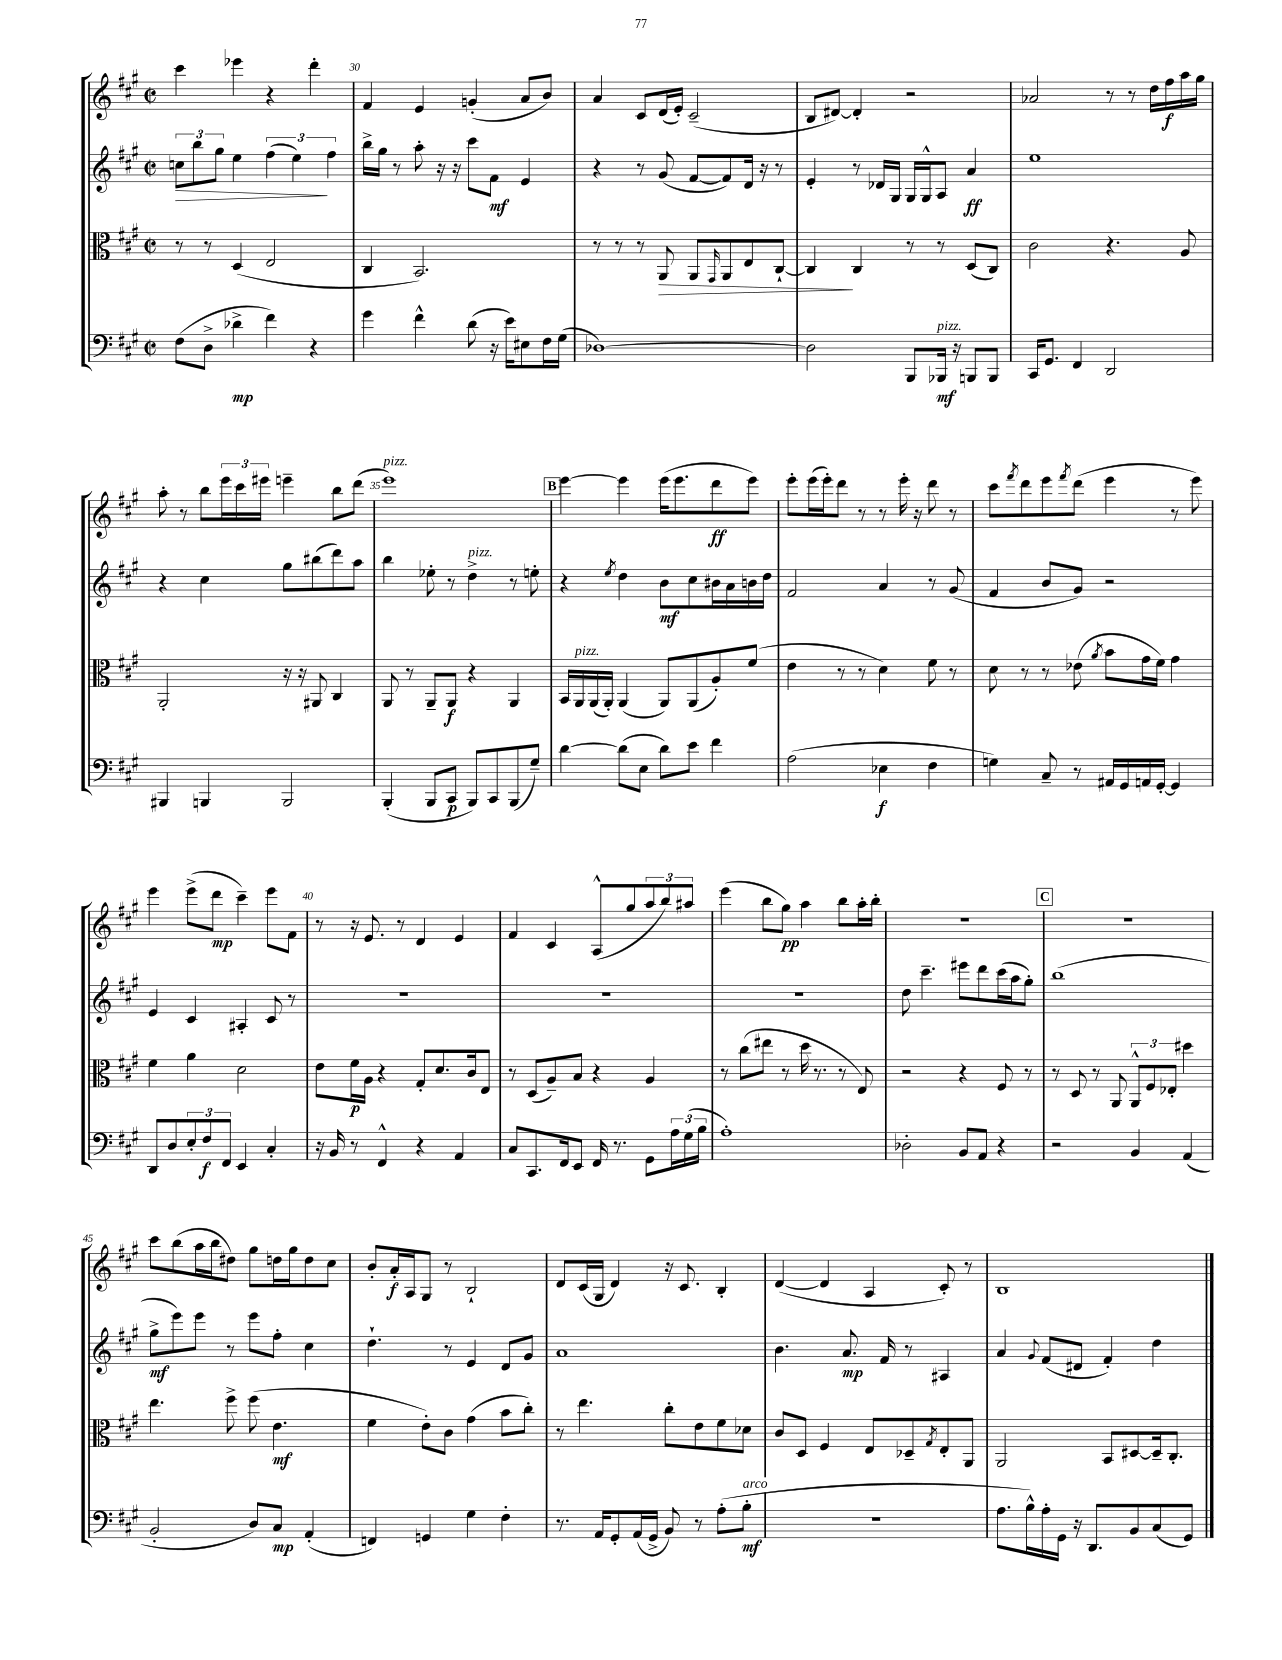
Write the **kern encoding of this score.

**kern	**dynam	**kern	**dynam	**kern	**dynam	**kern	**dynam
*part4	*part4	*part3	*part3	*part2	*part2	*part1	*part1
*staff4	*staff4	*staff3	*staff3	*staff2	*staff2	*staff1	*staff1
*clefF4	*	*clefC3	*	*clefG2	*	*clefG2	*
*k[f#c#g#]	*	*k[f#c#g#]	*	*k[f#c#g#]	*	*k[f#c#g#]	*
*M2/2	*	*M2/2	*	*M2/2	*	*M2/2	*
*met(c|)	*	*met(c|)	*	*met(c|)	*	*met(c|)	*
=29	=29	=29	=29	=29	=29	=29	=29
!	!	!	!	!	!LO:HP:b	!	!
(8F#\L	.	8r	.	12ccn\L	>	4ccc#\	.
.	.	.	.	12bb\	.	.	.
8D^\J	.	8r	.	.	.	.	.
.	.	.	.	12gg#\J	.	.	.
4d-X^\	mp	(4D/	.	4ee\	.	4eee-X\	.
4f#\)	.	2E/	.	(6ff#\	.	4r	.
.	.	.	.	6ee\)	.	.	.
4r	.	.	.	.	.	4ddd'\	.
.	.	.	.	6ff#\	]	.	.
=30	=30	=30	=30	=30	=30	=30	=30
4g#\	.	4C#/	.	16bb^\LL	.	4f#/	.
.	.	.	.	16gg#\JJ	.	.	.
.	.	.	.	8r	.	.	.
4f#^^\	.	2.BB/)	.	8aa'\	.	4e/	.
.	.	.	.	16r	.	.	.
.	.	.	.	16r	.	.	.
(8d\	.	.	.	8ccc#\L	.	(4gn'/	.
16r	.	.	.	8f#\J	mf	.	.
16e\KL)	.	.	.	.	.	.	.
8E#X\	.	.	.	4e/	.	8a/L	.
16F#\L	.	.	.	.	.	8b/J)	.
(16G#\JJ	.	.	.	.	.	.	.
=31	=31	=31	=31	=31	=31	=31	=31
[1D-X)	.	8r	.	4r	.	4a/	.
.	.	8r	.	.	.	.	.
.	.	8r	.	8r	.	8c#/L	.
!	!	!	!LO:HP:b	!	!	!	!
.	.	8AA/	>	(8g#/	.	(16d/L	.
.	.	.	.	.	.	16e'/JJ)	.
.	.	8AA/L	.	[8f#/L	.	(2c#~/	.
.	.	16qqGG#/	.	.	.	.	.
.	.	8AA/	.	8f#/])	.	.	.
.	.	8E/	.	16d/Jk	.	.	.
.	.	.	.	16r	.	.	.
.	.	[8C#`/J	.	8r	.	.	.
=32	=32	=32	=32	=32	=32	=32	=32
2D-\]	.	4C#/]	.	4e'/	.	8B/L	.
.	.	.	.	.	.	[8d#X/J)	.
.	.	4C#/	]	8r	.	4d#'/]	.
.	.	.	.	16d-X/LL	.	.	.
.	.	.	.	16G#/JJ	.	.	.
8BBB/L	.	8r	.	16G#/LL	.	2r	.
.	.	.	.	16G#^^/J	.	.	.
!LO:TX:a:i:t=pizz.	!	!	!	!	!	!	!
16BBB-X/Jk	mf	8r	.	8A/J	.	.	.
16r	.	.	.	.	.	.	.
8BBBn/L	.	(8D/L	.	4a/	ff	.	.
8BBB/J	.	8C#/J)	.	.	.	.	.
=33	=33	=33	=33	=33	=33	=33	=33
16CC#/KL	.	2c#\	.	1ee	.	2a-X/	.
8.GG#/J	.	.	.	.	.	.	.
4FF#/	.	.	.	.	.	.	.
2DD/	.	4.r	.	.	.	8r	.
.	.	.	.	.	.	8r	.
.	.	.	.	.	.	16dd\LL	.
.	.	.	.	.	.	16ff#\	f
.	.	8A/	.	.	.	16aa\	.
.	.	.	.	.	.	16gg#\JJ	.
!!LO:LB:g=z
=34	=34	=34	=34	=34	=34	=34	=34
4BBB#X/	.	2AA'/	.	4r	.	8aa'\	.
.	.	.	.	.	.	8r	.
4BBBn/	.	.	.	4cc#\	.	8bb\L	.
.	.	.	.	.	.	24eee\L	.
.	.	.	.	.	.	24ccc#\	.
.	.	.	.	.	.	24eee#X\JJ	.
2BBB/	.	16r	.	8gg#\L	.	4eeen~\	.
.	.	16r	.	.	.	.	.
.	.	8AA#X/	.	(8bb#X\	.	.	.
.	.	4C#/	.	8ddd\)	.	8bb\L	.
.	.	.	.	8aa\J	.	(8ddd\J	.
=35	=35	=35	=35	=35	=35	=35	=35
!	!	!	!	!	!	!LO:TX:a:i:t=pizz.	!
(4BBB'/	.	8AA/	.	4bb\	.	1eee)	.
.	.	8r	.	.	.	.	.
8BBB/L	.	8AA~/L	.	8ee-X'\	.	.	.
8CC#/J	p	8AA/J	f	8r	.	.	.
!	!	!	!	!LO:TX:a:i:t=pizz.	!	!	!
8BBB/L)	.	4r	.	4dd^\	.	.	.
8CC#/	.	.	.	.	.	.	.
(8BBB/	.	4AA/	.	8r	.	.	.
8G#~/J)	.	.	.	8een'\	.	.	.
!!LO:REH:place=s1:t=B
=36	=36	=36	=36	=36	=36	=36	=36
[4d\	.	16BB/LL	.	4r	.	[4eee\	.
!	!	!LO:TX:a:i:t=pizz.	!	!	!	!	!
.	.	16AA/	.	.	.	.	.
.	.	(16AA/	.	.	.	.	.
.	.	16AA'/JJ)	.	.	.	.	.
.	.	.	.	8qee/	.	.	.
(8d\L]	.	(4AA/	.	4dd\	.	4eee\]	.
8E\J	.	.	.	.	.	.	.
8d\L)	.	8AA/L)	.	8b\L	mf	(16eee\KL	.
.	.	.	.	.	.	8.eee\	.
8e\J	.	(8AA/	.	8cc#\	.	.	.
4f#\	.	8A'/)	.	16b#X\L	.	8ddd\	ff
.	.	.	.	16a\	.	.	.
.	.	(8f#/J	.	16bn\	.	8eee\J)	.
.	.	.	.	16dd\JJ	.	.	.
=37	=37	=37	=37	=37	=37	=37	=37
(2A\	.	4e\	.	2f#/	.	8eee'\L	.
.	.	.	.	.	.	(16eee\L	.
.	.	.	.	.	.	16eee'\J)	.
.	.	8r	.	.	.	8ddd\J	.
.	.	8r	.	.	.	8r	.
4E-X\	f	4d\)	.	4a/	.	8r	.
.	.	.	.	.	.	16eee'\	.
.	.	.	.	.	.	16r	.
4F#\	.	8f#\	.	8r	.	8ddd\	.
.	.	8r	.	(8g#/	.	8r	.
=38	=38	=38	=38	=38	=38	=38	=38
4Gn\)	.	8d\	.	4f#/	.	8ccc#\L	.
.	.	.	.	.	.	8qfff#/	.
.	.	8r	.	.	.	8ddd\	.
8C#~/	.	8r	.	8b/L	.	8eee\	.
.	.	.	.	.	.	8qfff#/	.
8r	.	(8e-X\	.	8g#/J)	.	(8ddd\J	.
.	.	8qa/	.	.	.	.	.
16AA#X/LL	.	8b\L	.	2r	.	4eee\	.
16GG#/	.	.	.	.	.	.	.
16AAn/	.	16g#\L	.	.	.	.	.
[16GG#'/JJ	.	16f#\JJ)	.	.	.	.	.
4GG#/]	.	4g#\	.	.	.	8r	.
.	.	.	.	.	.	8eee\)	.
!!LO:LB:g=z
=39	=39	=39	=39	=39	=39	=39	=39
8DD/L	.	4f#\	.	4e/	.	4eee\	.
8D/	.	.	.	.	.	.	.
12E'/	.	4a\	.	4c#/	.	(8eee^\L	.
12F#/	f	.	.	.	.	.	.
.	.	.	.	.	.	8ddd\J	mp
12FF#/J	.	.	.	.	.	.	.
4EE/	.	2d\	.	4A#X'/	.	4ccc#~\)	.
4C#'/	.	.	.	8c#/	.	8eee\L	.
.	.	.	.	8r	.	8f#\J	.
=40	=40	=40	=40	=40	=40	=40	=40
16r	.	8e\L	.	1r	.	8r	.
16BB/	.	.	.	.	.	.	.
8r	.	16f#\L	p	.	.	16r	.
.	.	16A\JJ	.	.	.	8.e/	.
4FF#^^/	.	4r	.	.	.	.	.
.	.	.	.	.	.	8r	.
4r	.	8G#'/L	.	.	.	4d/	.
.	.	8.d/	.	.	.	.	.
4AA/	.	.	.	.	.	4e/	.
.	.	16c#/k	.	.	.	.	.
.	.	8E/J	.	.	.	.	.
=41	=41	=41	=41	=41	=41	=41	=41
8C#/L	.	8r	.	1r	.	4f#/	.
8.CC#/	.	(8D/L	.	.	.	.	.
.	.	8A~/)	.	.	.	4c#/	.
16FF#/k	.	.	.	.	.	.	.
8EE/J	.	8B/J	.	.	.	.	.
16FF#/	.	4r	.	.	.	(8A^^/L	.
8.r	.	.	.	.	.	.	.
.	.	.	.	.	.	8gg#/	.
8GG#\L	.	4A/	.	.	.	12aa/	.
.	.	.	.	.	.	12bb/)	.
24A\L	.	.	.	.	.	.	.
(24G#\	.	.	.	.	.	12aa#X/J	.
24B\JJ	.	.	.	.	.	.	.
=42	=42	=42	=42	=42	=42	=42	=42
1A')	.	8r	.	1r	.	(4eee\	.
.	.	(8cc#\L	.	.	.	.	.
.	.	8ee#X\J	.	.	.	8bb\L	.
.	.	8r	.	.	.	8gg#\J)	pp
.	.	16dd\	.	.	.	4aa\	.
.	.	8.r	.	.	.	.	.
.	.	8r	.	.	.	8bb\L	.
.	.	8E/)	.	.	.	16aa'\L	.
.	.	.	.	.	.	16bb'\JJ	.
=43	=43	=43	=43	=43	=43	=43	=43
2D-X'\	.	2r	.	8dd\	.	1r	.
.	.	.	.	4.ccc#~\	.	.	.
8BB/L	.	4r	.	8eee#X\L	.	.	.
8AA/J	.	.	.	8ddd\	.	.	.
4r	.	8F#/	.	(16ccc#\L	.	.	.
.	.	.	.	16aa\J	.	.	.
.	.	8r	.	8gg#'\J)	.	.	.
!!LO:REH:place=s1:t=C
=44	=44	=44	=44	=44	=44	=44	=44
2r	.	8r	.	(1bb	.	1r	.
.	.	8D/	.	.	.	.	.
.	.	8r	.	.	.	.	.
.	.	8AA/	.	.	.	.	.
4BB/	.	12AA^^/L	.	.	.	.	.
.	.	12F#/	.	.	.	.	.
.	.	12E-X'/J	.	.	.	.	.
(4AA/	.	4dd#X\	.	.	.	.	.
!!LO:LB:g=z
=45	=45	=45	=45	=45	=45	=45	=45
2BB'/	.	4.ee\	.	8gg#^\L	mf	8ccc#\L	.
.	.	.	.	8eee\)	.	(8bb\	.
.	.	.	.	8eee\J	.	16aa\L	.
.	.	.	.	.	.	16bb\J	.
.	.	8ff#^\	.	8r	.	8dd#X\J)	.
8D/L)	.	(8ff#\	.	8eee\L	.	8gg#\L	.
8C#/J	mp	4.e\	mf	8ff#'\J	.	16ddn\L	.
.	.	.	.	.	.	16gg#\J	.
(4AA'/	.	.	.	4cc#\	.	8dd\	.
.	.	.	.	.	.	8cc#\J	.
=46	=46	=46	=46	=46	=46	=46	=46
4FFn/)	.	4f#\	.	4.dd`\	.	8b'/L	.
.	.	.	.	.	.	16a'/L	f
.	.	.	.	.	.	16A/J	.
4GGn/	.	8e'\L)	.	.	.	8G#/J	.
.	.	8c#\J	.	8r	.	8r	.
4G#\	.	(4g#\	.	4e/	.	2B`/	.
4F#'\	.	8b\L	.	8d/L	.	.	.
.	.	8cc#'\J)	.	8g#/J	.	.	.
=47	=47	=47	=47	=47	=47	=47	=47
8.r	.	8r	.	1a	.	8d/L	.
.	.	4.ee\	.	.	.	(16c#/L	.
16AA/KL	.	.	.	.	.	16G#/JJ	.
8GG#'/	.	.	.	.	.	4d/)	.
(16AA/L	.	.	.	.	.	.	.
16GG#^/JJ	.	.	.	.	.	.	.
8BB/)	.	8cc#'\L	.	.	.	16r	.
.	.	.	.	.	.	8.c#/	.
8r	.	8e\	.	.	.	.	.
(8A'\L	.	8f#\	.	.	.	4B'/	.
!LO:TX:a:i:t=arco	!	!	!	!	!	!	!
8B'\J	mf	8d-X\J	.	.	.	.	.
=48	=48	=48	=48	=48	=48	=48	=48
1r	.	8c#/L	.	4.b\	.	([4d/	.
.	.	8D/J	.	.	.	.	.
.	.	4F#/	.	.	.	4d/]	.
.	.	.	.	8.a/	mp	.	.
.	.	8E/L	.	.	.	4A/	.
.	.	.	.	16f#/	.	.	.
.	.	8D-X~/	.	8r	.	.	.
.	.	8qG#/	.	.	.	.	.
.	.	8E'/	.	4A#X/	.	8c#'/)	.
.	.	8AA/J	.	.	.	8r	.
=49	=49	=49	=49	=49	=49	=49	=49
8.A\L	.	2AA/	.	4a/	.	1B	.
16B^^\L)	.	.	.	.	.	.	.
.	.	.	.	8qqg#/	.	.	.
16A'\	.	.	.	(8f#/L	.	.	.
16GG#\JJ	.	.	.	.	.	.	.
16r	.	.	.	8d#X/J	.	.	.
8.DD/L	.	.	.	.	.	.	.
.	.	8BB/L	.	4f#'/)	.	.	.
8BB/	.	[8D#X/	.	.	.	.	.
(8C#/	.	16D#~/k]	.	4dd\	.	.	.
.	.	8.C#'/J	.	.	.	.	.
8GG#/J)	.	.	.	.	.	.	.
==	==	==	==	==	==	==	==
*-	*-	*-	*-	*-	*-	*-	*-
